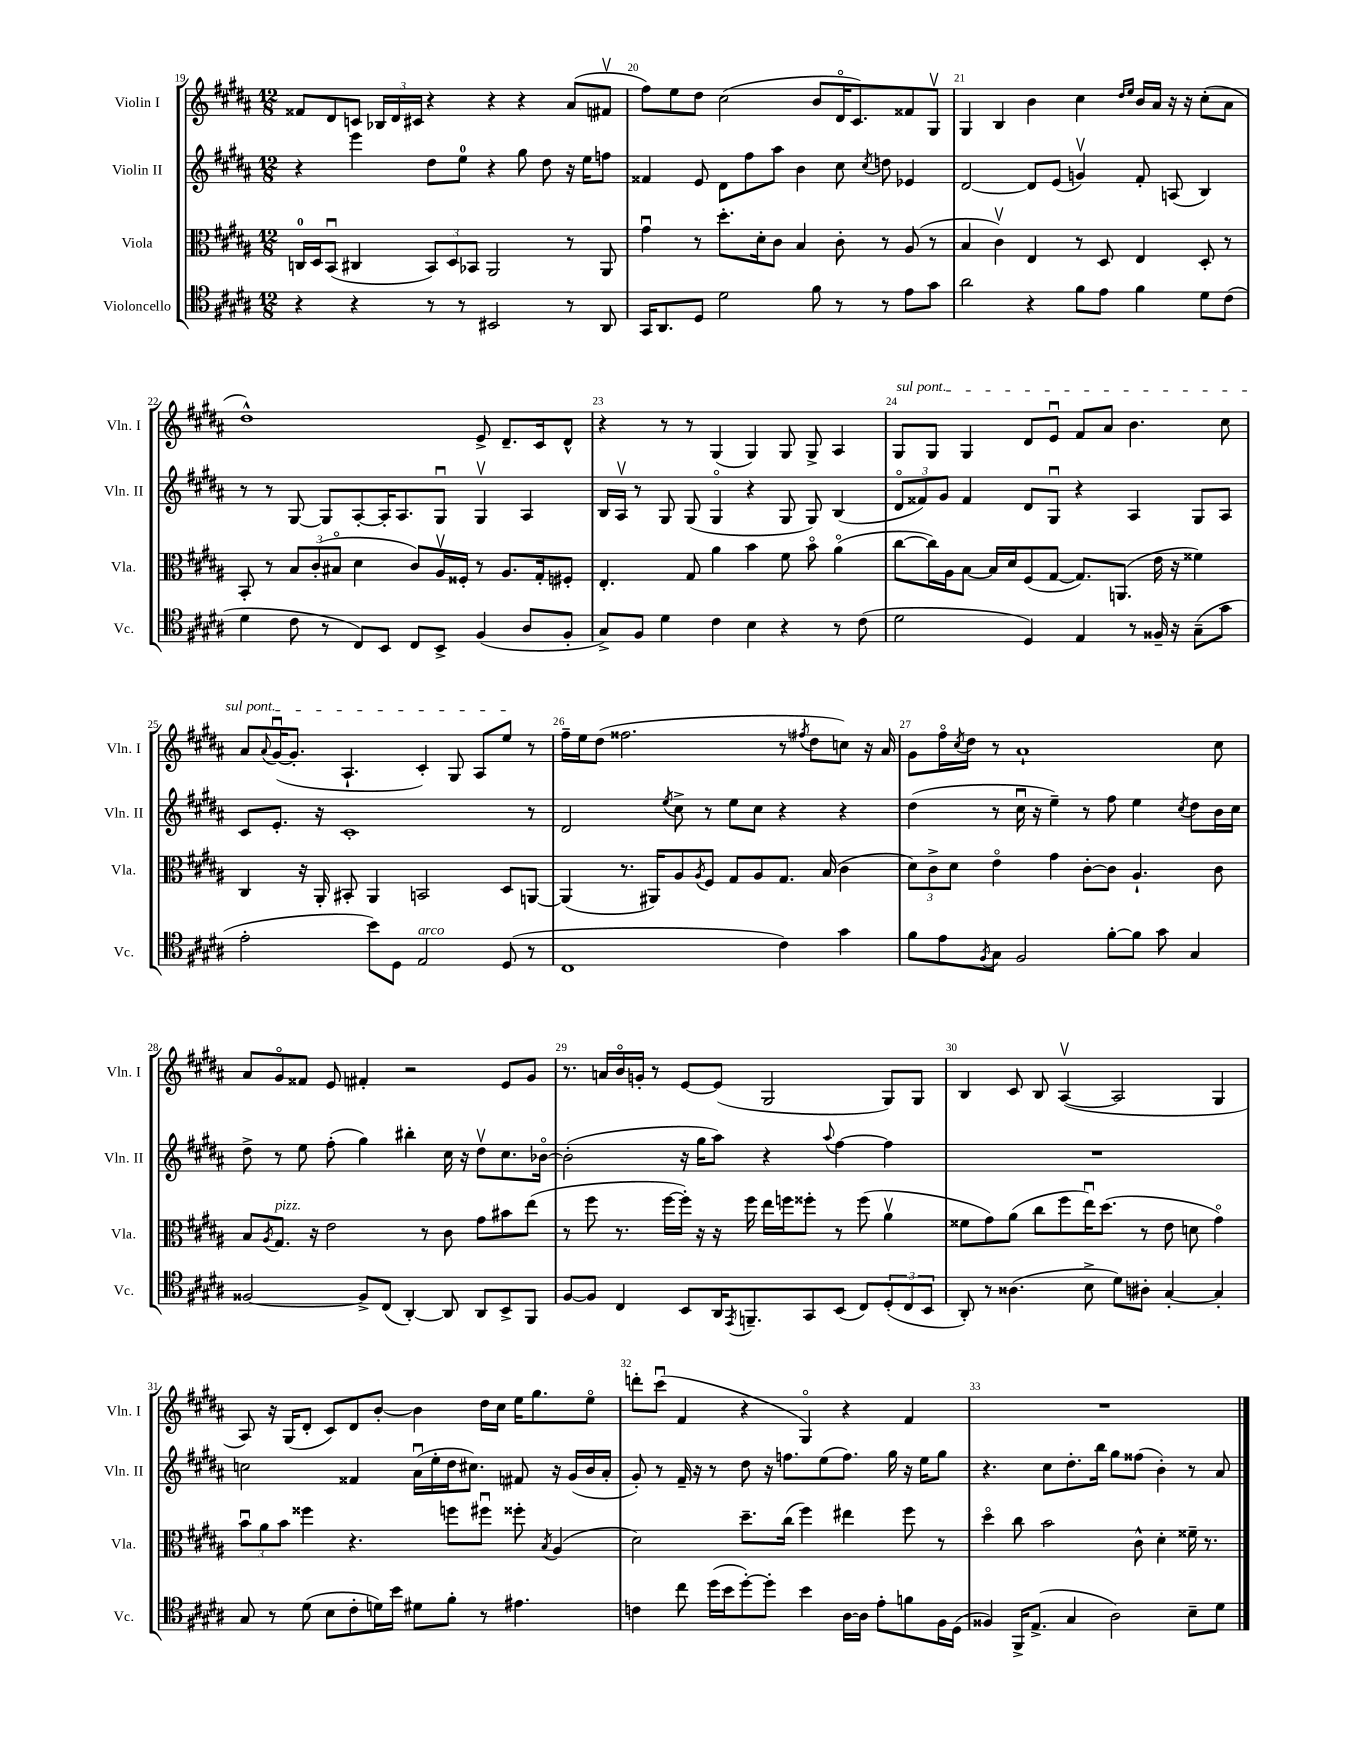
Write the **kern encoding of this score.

**kern	**kern	**kern	**kern
*staff4	*staff3	*staff2	*staff1
*clefC4	*clefC3	*clefG2	*clefG2
*k[f#c#g#d#a#]	*k[f#c#g#d#a#]	*k[f#c#g#d#a#]	*k[f#c#g#d#a#]
*M12/8	*M12/8	*M12/8	*M12/8
4r	16C/LL	4r	8f##/L
.	16D#/J	.	.
.	(8BBu/J	.	8d#/
4r	4C#/	4eee\	8c/J
.	.	.	24B-/LL
.	.	.	24d#/
.	.	.	24c#/JJ
8r	12BB/L)	8dd#\L	4r
.	12D#/	.	.
8r	.	8ee\J	.
.	12BB-/J	.	.
2BB#/	2AA#/	4r	4r
.	.	8gg#\	4r
.	.	8dd#\	.
8r	8r	16r	(8a#/L
.	.	16ee\LK	.
8AA#/	8AA#/	8ff\J	8f#v/J
=	=	=	=
16GG#/LK	4g#u\	4f##/	8ff#\L)
8.AA#/	.	.	.
.	.	.	8ee\
8D#/J	8r	8e/	8dd#\J
2d#\	8.dd#'\L	8d#\L	(2cc#\
.	.	8ff#\	.
.	16d#'\k	.	.
.	8c#\J	8aa#\J	.
.	4B/	4b\	.
8f#\	.	.	8b/L
8r	8c#'\	8cc#\	16d#o/K
.	.	.	8.c#/)
.	.	8qcc#/	.
8r	8r	8dd\	.
8e\L	(8A#/	4e-/	8f##/
8g#\J	8r	.	8G#v/J
=	=	=	=
2a#\	4B/	[2d#/	4G#/
.	4c#v\)	.	4B/
4r	4E/	8d#/]L	4b\
.	.	(8e/J	.
8f#\L	8r	4gv/)	4cc#\
8e\J	8D#/	.	.
.	.	.	16qqdd#/LL
.	.	.	16qqee/JJ
4f#\	4E/	8f#'/	16b/LL
.	.	.	16a#/JJ
.	.	(8A/	16r
.	.	.	16r
8d#\L	8D#'/	4B/)	(8cc#'\L
(8c#\J	8r	.	8a#\J
=	=	=	=
4d#\	8BB'/	8r	1dd#^^)
.	8r	8r	.
8c#\	12B/L	[8G#/	.
.	(12c#'/	.	.
8r	.	8G#/]L	.
.	12B#o/J	.	.
8C#/L)	4d#\	[8A#'/	.
8BB/J	.	16A#'/]K	.
.	.	8.A#/	.
8C#/L	8c#/L)	.	.
8BB^/J	16A#v/L	8G#u/J	.
.	16F##'/JJ	.	.
(4F#/	8r	4G#v/	8e^/
.	8.A#/L	.	8.d#~/L
8A#/L	.	4A#/	.
.	16G#'/k	.	16c#/k
8F#'/J	8F#'/J	.	8d#^^/J
=	=	=	=
8G#^/L)	4.E'/	16B/LL	4r
.	.	16A#v/JJ	.
8F#/J	.	8r	.
4d#\	.	8G#/	8r
.	8G#/	(8G#/	8r
4c#\	4a#\	4G#o/	(4G#/
4B\	4b\	4r	4G#/)
4r	8f#\	8G#/	8G#/
.	8bo\	8G#/)	8G#^/
8r	(4a#o\	(4B/	4A#/
(8c#\	.	.	.
=	=	=	=
2d#\	[8cc#\L	12d#o/L	8G#/L
.	.	12f##/)	.
.	16cc#\]L)	.	8G#/J
.	.	12g#/J	.
.	16A#\J	.	.
.	[8B\J	4f##/	4G#/
.	16B/]LL	.	.
.	16d#/J	.	.
4D#/)	(8F#/	8d#/L	8d#/L
.	[8G#/J	8G#u/J	8eu/J
4E/	8.G#/]L)	4r	8f#/L
.	.	.	8a#/J
.	(8.AA/J	.	.
8r	.	4A#/	4.b\
16F##~/	16e\	.	.
16r	16r	.	.
(8G#~\L	4f##\)	8G#/L	.
8g#\J	.	8A#/J	8cc#\
=	=	=	=
2e'\	4C#/	8c#/L	8a#/L
.	.	.	8qqa#/
.	.	8.e'/J	([16g#u/K
.	.	.	8.g#'/]J
.	16r	.	.
.	16AA#'/	16r	.
.	8BB#'/	1c#'	4.A#`/
8b\L)	4AA#/	.	.
8D#\J	.	.	.
2E/	2BB/	.	4c#'/)
.	.	.	8G#/
.	.	.	8A#/L
(8D#/	8D#/L	.	8ee/J
8r	[8AA/J	8r	8r
=	=	=	=
1C#	(4AA/]	2d#/	16ff#~\LL
.	.	.	16ee\J
.	.	.	(8dd#\J
.	8.r	.	2.ff##\
.	16AA#/LK)	.	.
.	.	8qee/	.
.	8A#/	8cc#^\	.
.	8qA#/	.	.
.	8F#/J	8r	.
.	8G#/L	8ee\L	.
.	8A#/	8cc#\J	.
4c#\)	8.G#/J	4r	8r
.	.	.	8qff#/
.	.	.	8dd#\L
.	(16B/	.	.
4g#\	4c#\	4r	8cc\J)
.	.	.	16r
.	.	.	16a#/
=	=	=	=
8f#\L	12d#\L)	(4dd#\	8g#\L
.	12c#^\	.	.
8e\	.	.	16ff#o\L
.	12d#\J	.	.
.	.	.	8qcc#/
.	.	.	16dd#\JJ
8qF#/	.	.	.
8G#\J	4eo\	8r	8r
2F#/	.	16cc#u\	1a#`
.	.	16r	.
.	4g#\	4ee~\)	.
.	[8c#'\L	8r	.
[8f#'\L	8c#\]J	8ff#\	.
8f#\]J	4.A#`/	4ee\	.
8g#\	.	.	.
.	.	8qcc#/	.
4G#/	.	8dd#\L	.
.	8c#\	16b\L	8cc#\
.	.	16cc#\JJ	.
=	=	=	=
[2F##/	8B/L	8dd#^\	8a#/L
.	8qA#/	.	.
.	8.G#/J	8r	8g#o/
.	.	8ee\	8f##/J
.	16r	.	.
.	2e\	(8ff#'\	8e/
8F##^/]L	.	4gg#\)	4f#'/
(8C#/J	.	.	.
[4AA#'/)	.	4bb#'\	2r
.	8r	.	.
8AA#/]	8c#\	16cc#\	.
.	.	16r	.
8AA#/L	8g#\L	8dd#v\L	.
8BB^/	8b#\	8.cc#\	8e/L
8FF#/J	(8ee\J	.	8g#/J
.	.	[16b-o\Jk	.
=	=	=	=
[8F#/L	8r	(2b-'\]	8.r
8F#/]J	8ff#\	.	.
.	.	.	16a/LL
4C#/	8.r	.	16bo/
.	.	.	16g'/JJ
.	.	.	8r
.	[16ff#\LL	.	.
8BB/L	16ff#'\]JJ)	16r	[8e/L
.	16r	16gg#\LK	.
16AA#/K	16r	8aa#\J)	(8e/]J
8qEE/	.	.	.
8.FF~/	16ff#\	.	.
.	16ee\LL	4r	2G#/
.	16ff\J	.	.
8GG#/	8ff##'\J	.	.
.	.	8qqaa#/	.
(8BB/J	8r	[4ff#\	.
8C#/L)	(8ff##\	.	.
(12D#'/	4a#v\	4ff#\]	8G#/L)
12C#/	.	.	.
.	.	.	8G#/J
12BB/J	.	.	.
=	=	=	=
8AA#'/)	8f##\L	1.r	4B/
8r	8g#\)	.	.
(4.A##\	(8a#\J	.	8c#/
.	8cc#\L	.	8B/
.	8ff#\	.	([4A#v/
8B^\	16eeu\K)	.	.
.	(8.dd#\J	.	.
8d#\L)	.	.	2A#/]
8A#'\J	8r	.	.
[4G#'/	8e\	.	.
.	8d\	.	.
4G#'/]	4g#o\)	.	4G#/
=	=	=	=
8G#/	12bu\L	2cc\	8A#/)
.	12a#\	.	.
8r	.	.	16r
.	12b\J	.	.
.	.	.	(16G#/LK
(8d#\	4ff##\	.	8d#'/J
8B\L	.	.	8c#/L)
8c#'\	4.r	4f##/	8d#/
16d\L)	.	.	[8b'/J
16b\JJ	.	.	.
8d#\L	.	(16a#u\LL	4b\]
.	.	16ee'\	.
8f#'\J	8ff\L	16dd#\J	.
.	.	8.cc#\J)	.
8r	8ff#u\J	.	16dd#\LL
.	.	.	16cc#\JJ
4.e#\	8ff##'\	8f#/	16ee\LK
.	.	.	8.gg#\
.	8qB/	.	.
.	(4A#/	16r	.
.	.	(16g#/LL	.
.	.	16b/	8eeo\J
.	.	16a#'/JJ	.
=	=	=	=
4c\	2d#\)	8g#'/)	8ddd'\L
.	.	8r	(8ccc#u\J
8cc#\	.	16f#~/	4f#/
.	.	16r	.
(16dd#\LL	.	8r	.
16b\J	.	.	.
[8dd#'\)	8.dd#~\L	8dd#\	4r
8dd#'\]J	.	16r	.
.	(16cc#\Jk	8.ff\L	.
4b\	4ff#\)	.	4G#o/)
.	.	(8ee\	.
[16A#\LL	4ee#\	8.ff\J)	4r
16A#\]JJ	.	.	.
8e'\L	.	.	.
.	.	16gg#\	.
8f\	8ff#\	16r	4f#/
.	.	16ee\LK	.
16F#\L	8r	8gg#\J	.
(16D#\JJ	.	.	.
=	=	=	=
4F##/)	4dd#o\	4.r	1.r
16FF#^/LK	8cc#\	.	.
(8.E^/J	.	.	.
.	2b\	8cc#\L	.
4G#/	.	8.dd#'\	.
.	.	16bb\Jk	.
2A#\)	.	8gg#\L	.
.	8c#^^\	(8ff##\J	.
.	4d#'\	4b'\)	.
8B~\L	16f##~\	8r	.
.	8.r	.	.
8d#\J	.	8a#/	.
==	==	==	==
*-	*-	*-	*-
